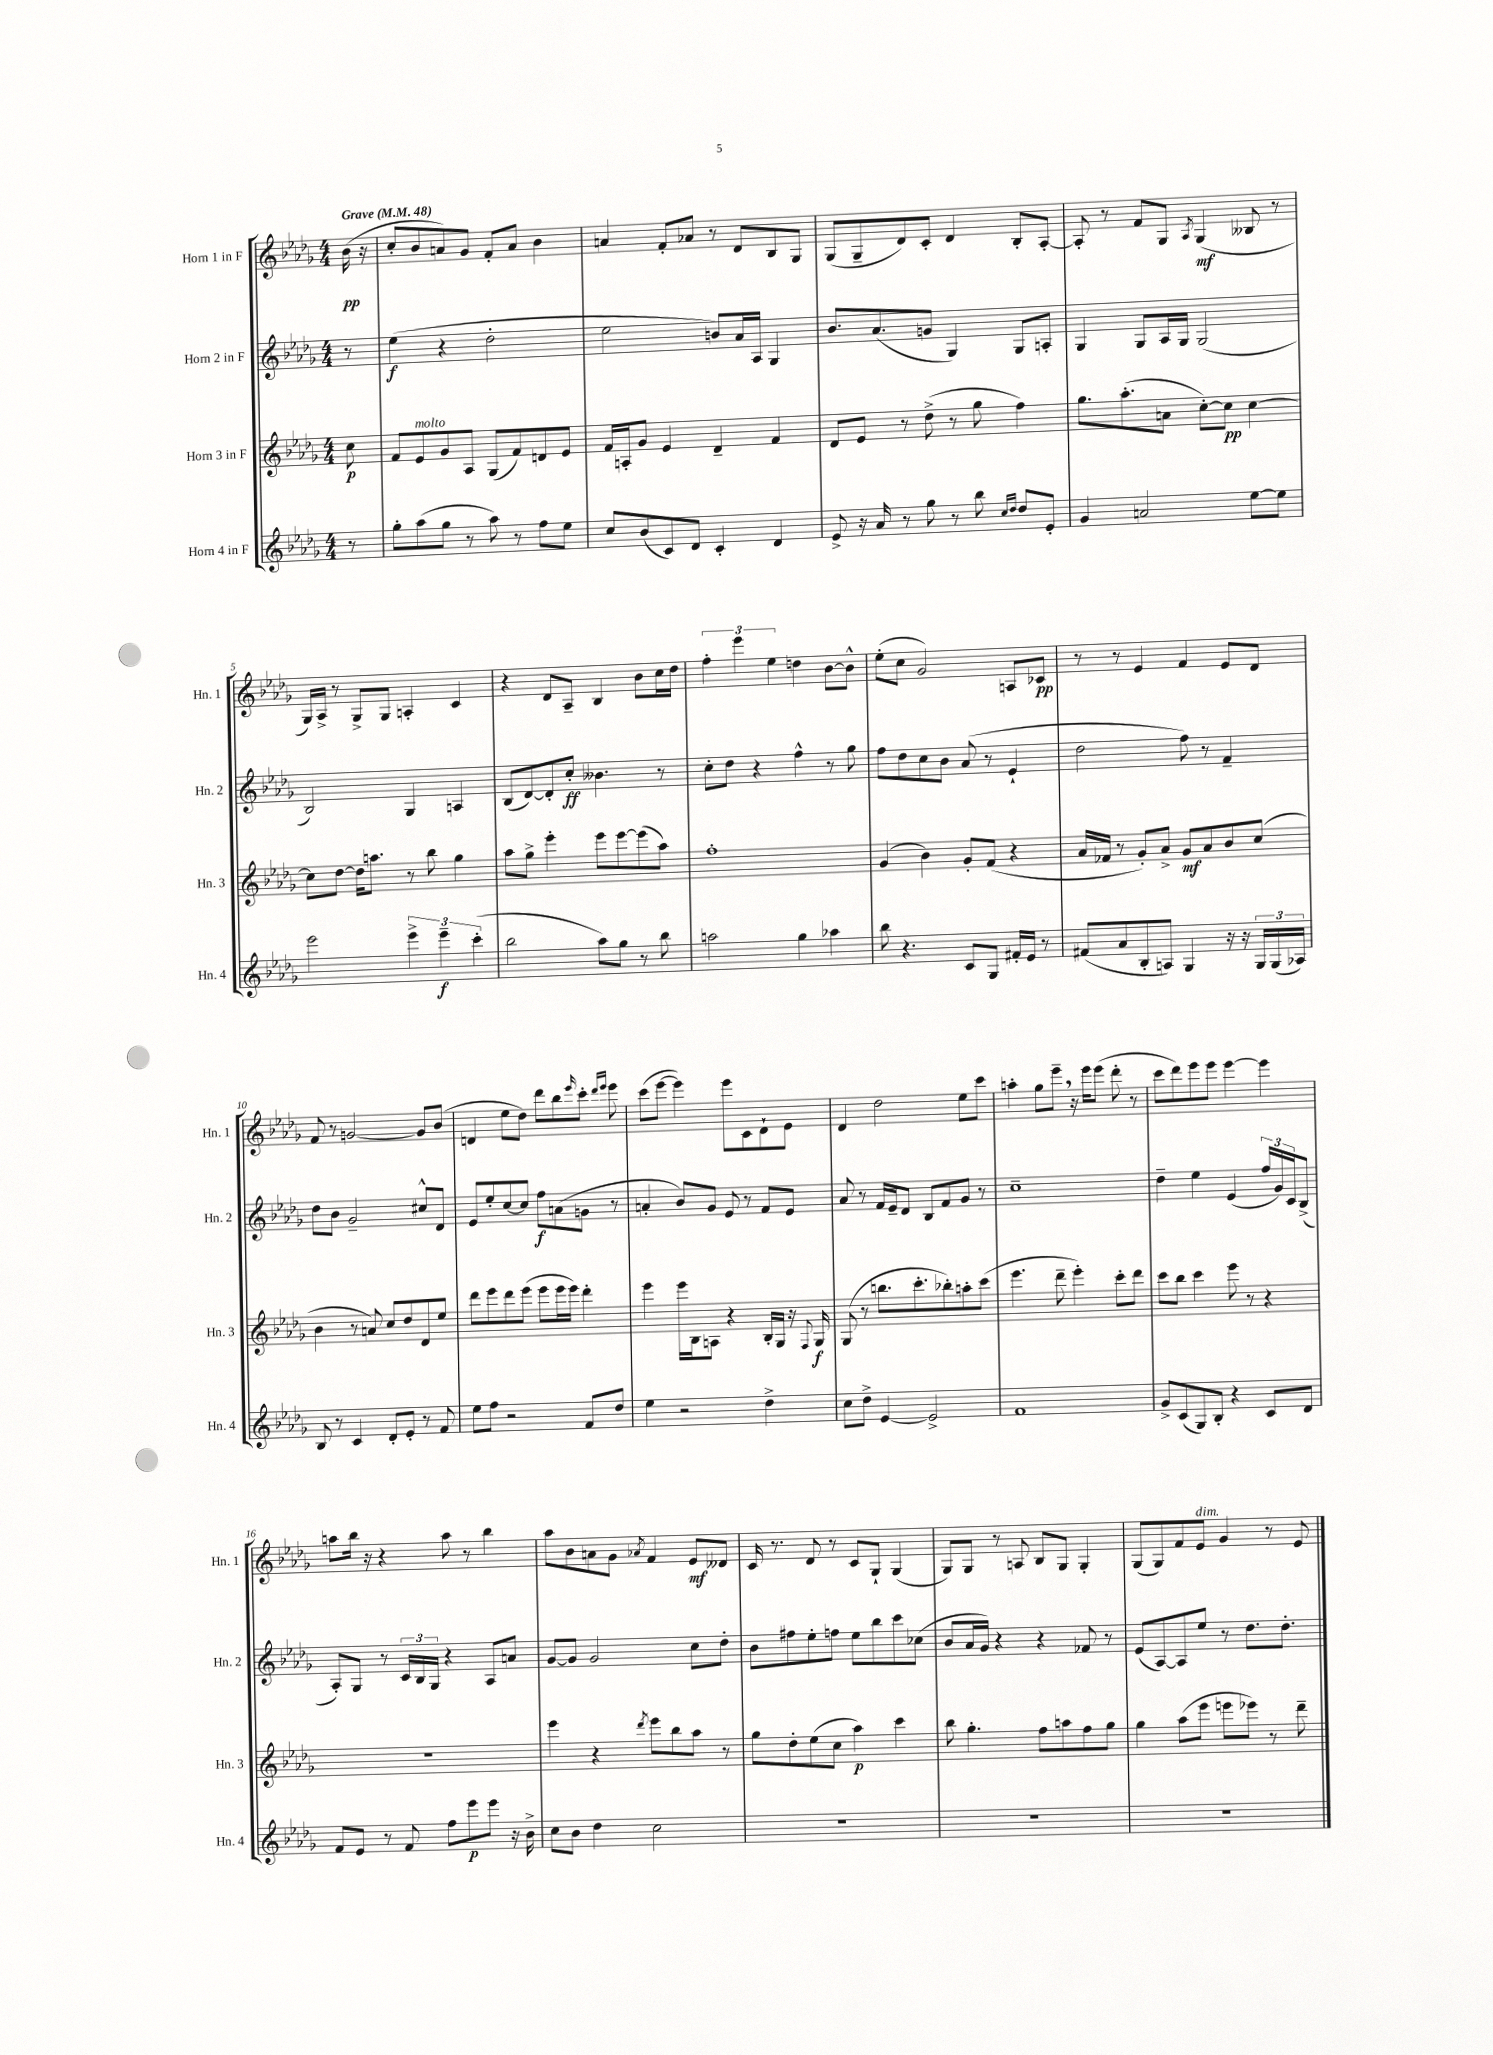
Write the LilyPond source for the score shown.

<<
\new StaffGroup <<
\new Staff = "s0" \with { instrumentName = "Horn 1 in F" shortInstrumentName = "Hn. 1" } {
    \clef treble \key des \major \numericTimeSignature \time 4/4 \partial 8 \tempo "Grave" 4 = 48
    bes'16\pp( r16 |
    c''8-. bes'8 a'8) ges'8 f'8-. a'8 bes'4 |
    a'4 f'8-. aes'8 r8 des'8 bes8 ges8 |
    ges8( ges8-- des'8) c'8-. des'4 bes8-. aes8~-. |
    aes8-. r8 f'8 ges8 \acciaccatura { aes8 } ges4\mf( beses8 r8 |
    ges16) aes16-> r8 ges8-> ges8 a4-. c'4 |
    r4 des'8 aes8-- bes4 bes'8 c''16 des''16 |
    \tuplet 3/2 { f''4-. ees'''4 ees''4 } d''4 bes'8~ bes'8-^ |
    ees''8-.( c''8 ges'2) a8 ces'8\pp |
    r8 r8 ees'4 f'4 ees'8 des'8 |
    f'8 r8 g'2~ g'8 bes'8( |
    d'4 ees''8 des''8) des'''8 bes''8 \grace { ees'''16 } c'''8-. \grace { des'''16 ees'''16 } ees'''8 |
    c'''8( ees'''8~ ees'''4) ees'''8 c'8 des'8-! ees'8 |
    des'4 des''2 ees''8 c'''8 |
    a''4-. ges''8 ees'''8-- \breathe r16 ees'''16 ees'''8( des'''8-. r8 |
    c'''8 des'''8) ees'''8 ees'''8 ees'''4~ ees'''4 |
    a''8 bes''16 r16 r4 a''8 r8 bes''4 |
    aes''8 bes'8 a'8 ges'8 \acciaccatura { aes'8 } f'4 ees'8\mf deses'8 |
    c'16 r8. des'8 r8 c'8 ges8-! ges4( |
    ges8) ges8 r8 a8 bes8 ges8 ges4-. |
    ges8( ges8) f'8 ees'8^\markup { \italic "dim." } ges'4 r8 ees'8 \bar "|." |
}
\new Staff = "s1" \with { instrumentName = "Horn 2 in F" shortInstrumentName = "Hn. 2" } {
    \clef treble \key des \major \numericTimeSignature \time 4/4 \partial 8
    r8 |
    ees''4\f( r4 des''2-. |
    ees''2 b'8) aes'16 aes16 ges4 |
    bes'8. aes'8.( g'8 ges4) ges8 a8-. |
    ges4 ges8 aes16 ges16 ges2( |
    bes2) ges4 a4 |
    bes8( des'8~) des'8-. c''8-.\ff beses'4. r8 |
    c''8-. des''8 r4 f''4-^ r8 ges''8 |
    f''8 des''8 c''8 bes'8 aes'8( r8 ees'4-! |
    des''2 f''8) r8 f'4-- |
    des''8 bes'8 ges'2-- cis''8-^ des'8 |
    ees'8 ees''8-. c''8~ c''8 f''8\f a'8( g'8 r8 |
    a'4-. bes'8) ges'8 ees'8 r8 f'8 ees'8 |
    aes'8 r8 f'16 ees'16-- des'8 bes8 f'8 ges'8 r8 |
    c''1-- |
    des''4-- ees''4 ees'4( \tuplet 3/2 { f''16 ges'16) c'16 } bes8->( |
    aes8-.) ges8 r8 \tuplet 3/2 { c'16 bes16 ges16 } r4 aes8 a'8 |
    ges'8~ ges'8 ges'2 c''8 des''8-. |
    bes'8 fis''8 ees''8-. f''8 ees''8 bes''8 c'''8 ces''8( |
    bes'8 aes'16 ges'16) r4 r4 fes'8 r8 |
    ees'8( aes8~) aes8 ees''8 r8 des''8. des''8.-. \bar "|." |
}
\new Staff = "s2" \with { instrumentName = "Horn 3 in F" shortInstrumentName = "Hn. 3" } {
    \clef treble \key des \major \numericTimeSignature \time 4/4 \partial 8
    c''8\p |
    f'8 ees'8^\markup { \italic "molto" } ges'8 aes8 ges8( f'8) d'8 ees'8 |
    f'16 a16-. ges'8 ees'4 des'4-- f'4 |
    des'8 ees'8 r8 des''8->( r8 ges''8 f''4) |
    ges''8. aes''8.-.( a'8 c''8~-.) c''8\pp c''4~ |
    c''8 des''8~ des''16 a''8. r8 bes''8 ges''4 |
    aes''8 ges''8-> ees'''4-. ees'''8 ees'''8~ ees'''8( aes''8) |
    f''1-. |
    ges'4( bes'4) ges'8-. f'8( r4 |
    aes'16 fes'16 r8 ges'8-.) aes'8-> ges'8\mf aes'8 bes'8 c''8( |
    bes'4 r8 a'8) c''8 des''8 des'8 ees''8 |
    des'''8 ees'''8 des'''8 ees'''8( ees'''8 ees'''16 ees'''16) des'''4-. |
    ees'''4 ees'''16 bes16 a8 r4 bes16-. ges16 r16 \appoggiatura { f8 } ges16\f |
    ges8( r8 b''8. c'''8.-. bes''8-.) a''8-. c'''8( |
    ees'''4. des'''8-- ees'''4-.) c'''8-. des'''8 |
    c'''8 bes''8 c'''4 ees'''8 r8 r4 |
    R1 |
    ees'''4 r4 \acciaccatura { des'''8 } ees'''8 bes''8 aes''8 r8 |
    ges''8 des''8-. ees''8( c''8 aes''4\p) c'''4 |
    bes''8 ges''4.-. f''8 a''8 f''8 ges''8 |
    ges''4 aes''8( ees'''8 e'''8 ees'''8) r8 des'''8-- \bar "|." |
}
\new Staff = "s3" \with { instrumentName = "Horn 4 in F" shortInstrumentName = "Hn. 4" } {
    \clef treble \key des \major \numericTimeSignature \time 4/4 \partial 8
    r8 |
    ges''8-. aes''8( ges''8 r8 aes''8) r8 f''8 ees''8 |
    c''8 bes'8( c'8) des'8 c'4-. des'4 |
    ees'8-> r16 aes'16 r8 ges''8 r8 bes''8 \grace { c''16 des''16 } des''8 ees'8-. |
    ges'4 a'2 ees''8~ ees''8 |
    ees'''2 \tuplet 3/2 { ees'''4-> ees'''4--\f c'''4-.( } |
    bes''2 aes''8) ges''8 r8 bes''8 |
    a''2 ges''4 aes''4 |
    bes''8 r4. c'8 ges8 fis'16-. ees'16 r8 |
    fis'8( aes'8 bes8-. a8) ges4 r16 r16 \tuplet 3/2 { ges16 ges16( aes16) } |
    bes8 r8 c'4 des'8-. ees'8-. r8 f'8 |
    ees''8 f''8 r2 f'8 des''8 |
    ees''4 r2 des''4-> |
    c''8 des''8-> ees'4~ ees'2-> |
    f'1 |
    ges'8-> c'8( ges8) bes8-. r4 c'8 des'8 |
    f'8 ees'8 r8 f'8 f''8 ees'''8\p ees'''8 r16 bes'16-> |
    c''8 bes'8 des''4 c''2 |
    R1 |
    R1 |
    R1 \bar "|." |
}
>>
>>
